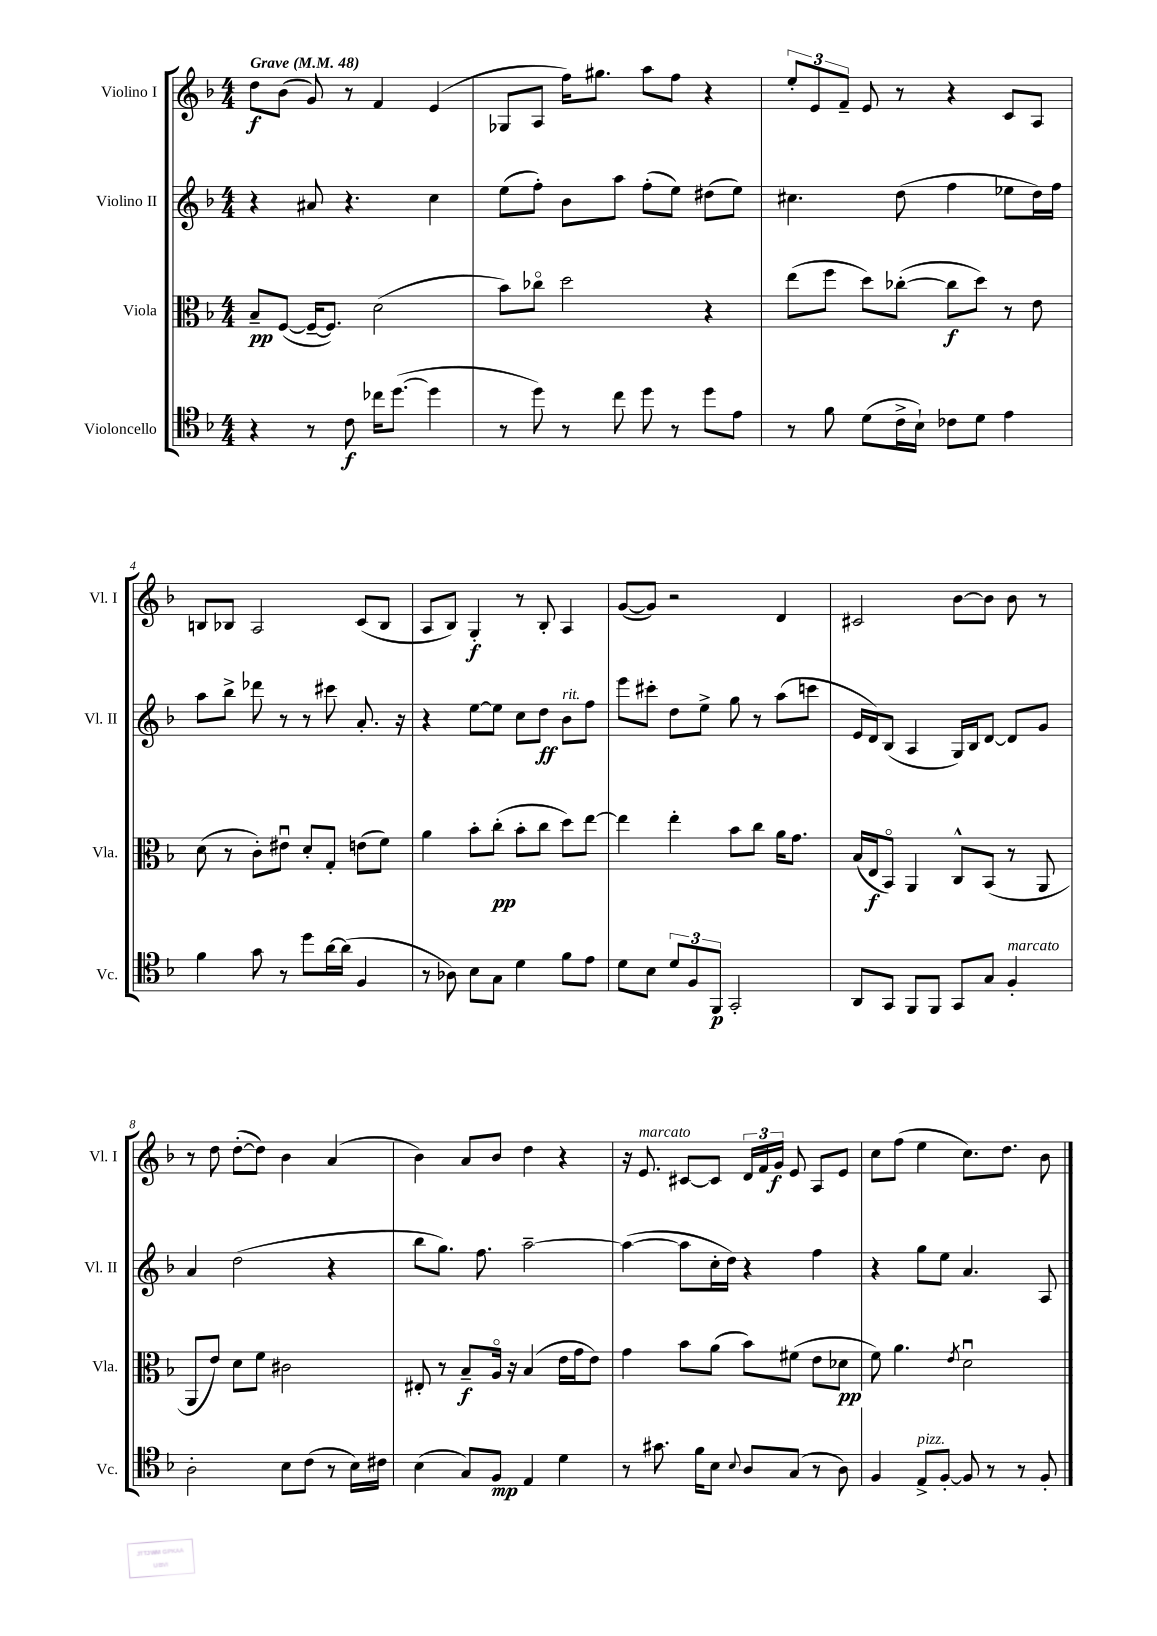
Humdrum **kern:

**kern	**dynam	**kern	**dynam	**kern	**dynam	**kern	**dynam
*part4	*part4	*part3	*part3	*part2	*part2	*part1	*part1
*staff4	*staff4	*staff3	*staff3	*staff2	*staff2	*staff1	*staff1
*I"Violoncello	*	*I"Viola	*	*I"Violino II	*	*I"Violino I	*
*I'Vc.	*	*I'Vla.	*	*I'Vl. II	*	*I'Vl. I	*
*clefC4	*	*clefC3	*	*clefG2	*	*clefG2	*
*k[b-]	*	*k[b-]	*	*k[b-]	*	*k[b-]	*
*M4/4	*	*M4/4	*	*M4/4	*	*M4/4	*
*MM48	*	*MM48	*	*MM48	*	*MM48	*
=1	=1	=1	=1	=1	=1	=1	=1
!	!	!	!	!	!	!LO:TX:a:B:t=Grave	!
4r	.	8B-~/L	pp	4r	.	8dd\L	f
.	.	([8F/J	.	.	.	(8b-\J	.
8r	.	16F~/KL_	.	8a#X/	.	8g/)	.
.	.	8.F/J])	.	.	.	.	.
8c\	f	.	.	4.r	.	8r	.
16cc-X\KL	.	(2d\	.	.	.	4f/	.
([8.dd\J	.	.	.	.	.	.	.
4dd\]	.	.	.	4cc\	.	(4e/	.
=2	=2	=2	=2	=2	=2	=2	=2
8r	.	8b-\L)	.	(8ee\L	.	8G-X/L	.
8dd\)	.	8cc-X\J	.	8ff'\J)	.	8A/J	.
8r	.	2dd\	.	8b-\L	.	16ff\KL)	.
.	.	.	.	.	.	8.gg#X\J	.
8cc\	.	.	.	8aa\J	.	.	.
8dd\	.	.	.	(8ff'\L	.	8aa\L	.
8r	.	.	.	8ee\J)	.	8ff\J	.
8dd\L	.	4r	.	(8dd#X\L	.	4r	.
8e\J	.	.	.	8ee\J)	.	.	.
=3	=3	=3	=3	=3	=3	=3	=3
8r	.	(8ee\L	.	4.cc#X\	.	12ee'/L	.
.	.	.	.	.	.	12e/	.
8f\	.	8ff\J	.	.	.	.	.
.	.	.	.	.	.	12f~/J	.
(8d\L	.	8dd\L)	.	.	.	8e/	.
16c^\L	.	([8cc-X'\J	.	(8dd\	.	8r	.
16B-`\JJ)	.	.	.	.	.	.	.
8c-X\L	.	8cc-\L]	f	4ff\	.	4r	.
8d\J	.	8dd\J)	.	.	.	.	.
4e\	.	8r	.	8ee-X\L	.	8c/L	.
.	.	8e\	.	16dd\L)	.	8A/J	.
.	.	.	.	16ff\JJ	.	.	.
!!LO:LB:g=z
=4	=4	=4	=4	=4	=4	=4	=4
4f\	.	(8d\	.	8aa\L	.	8Bn/L	.
.	.	8r	.	8bb-^\J	.	8B-X/J	.
8g\	.	8c'\L)	.	8ddd-X\	.	2A/	.
8r	.	8e#Xu\J	.	8r	.	.	.
8dd\L	.	8d'/L	.	8r	.	.	.
[16a\L	.	8G'/J	.	8ccc#X\	.	.	.
(16a\JJ]	.	.	.	.	.	.	.
4F/	.	(8en\L	.	8.a'/	.	(8c/L	.
.	.	8f\J)	.	.	.	8B-/J	.
.	.	.	.	16r	.	.	.
=5	=5	=5	=5	=5	=5	=5	=5
8r	.	4a\	.	4r	.	8A/L	.
8A-X\)	.	.	.	.	.	8B-/J)	.
8B-\L	.	8b-'\L	.	[8ee\L	.	4G'/	f
8G\J	.	(8cc'\J	pp	8ee\J]	.	.	.
4d\	.	8b-'\L	.	8cc\L	.	8r	.
.	.	8cc\J	.	8dd\J	ff	8B-'/	.
!	!	!	!	!LO:TX:a:i:t=rit.	!	!	!
8f\L	.	8dd\L)	.	8b-\L	.	4A/	.
8e\J	.	[8ee\J	.	8ff\J	.	.	.
=6	=6	=6	=6	=6	=6	=6	=6
8d\L	.	4ee\]	.	8eee\L	.	([8g/L	.
8B-\J	.	.	.	8ccc#X'\J	.	8g/J])	.
12d/L	.	4ee'\	.	8dd\L	.	2r	.
12F/	.	.	.	.	.	.	.
.	.	.	.	8ee^\J	.	.	.
12FF/J	p	.	.	.	.	.	.
2GG'/	.	8b-\L	.	8gg\	.	.	.
.	.	8cc\J	.	8r	.	.	.
.	.	16a\KL	.	(8aa\L	.	4d/	.
.	.	8.g\J	.	.	.	.	.
.	.	.	.	8cccn\J	.	.	.
=7	=7	=7	=7	=7	=7	=7	=7
8AA/L	.	(16B-/LL	.	16e/LL	.	2c#X/	.
.	.	16E/J	f	16d/J)	.	.	.
8GG/J	.	8BB-/J)	.	(8B-/J	.	.	.
8FF/L	.	4AA/	.	4A/	.	.	.
8FF/J	.	.	.	.	.	.	.
8GG/L	.	8C^^/L	.	16G/LL)	.	[8b-\L	.
.	.	.	.	16B-/J	.	.	.
8G/J	.	(8BB-/J	.	[8d/J	.	8b-\J]	.
!LO:TX:a:i:t=marcato	!	!	!	!	!	!	!
4F'/	.	8r	.	8d/L]	.	8b-\	.
.	.	8AA/	.	8g/J	.	8r	.
!!LO:LB:g=z
=8	=8	=8	=8	=8	=8	=8	=8
2A'\	.	8AA/L	.	4a/	.	8r	.
.	.	8e/J)	.	.	.	8dd\	.
.	.	8d\L	.	(2dd\	.	([8dd'\L	.
.	.	8f\J	.	.	.	8dd\J])	.
8B-\L	.	2c#X\	.	.	.	4b-\	.
(8c\J	.	.	.	.	.	.	.
8r	.	.	.	4r	.	(4a/	.
16B-\LL)	.	.	.	.	.	.	.
16c#X\JJ	.	.	.	.	.	.	.
=9	=9	=9	=9	=9	=9	=9	=9
(4B-\	.	8E#X'/	.	8bb-\L	.	4b-\)	.
.	.	8r	.	8.gg\J)	.	.	.
8G/L)	.	8B-~/L	f	.	.	8a/L	.
.	.	.	.	8.ff\	.	.	.
8F/J	mp	16A/Jk	.	.	.	8b-/J	.
.	.	16r	.	.	.	.	.
4E/	.	(4B-/	.	[2aa~\	.	4dd\	.
4d\	.	16e\LL	.	.	.	4r	.
.	.	16g\J	.	.	.	.	.
.	.	8e\J)	.	.	.	.	.
=10	=10	=10	=10	=10	=10	=10	=10
8r	.	4g\	.	(4aa\_	.	16r	.
!	!	!	!	!	!	!LO:TX:a:i:t=marcato	!
.	.	.	.	.	.	8.e/	.
8.g#X\	.	.	.	.	.	.	.
.	.	8b-\L	.	8aa\L]	.	[8c#X/L	.
16f\KL	.	.	.	.	.	.	.
8B-\J	.	(8a\J	.	16cc'\L	.	8c#/J]	.
.	.	.	.	16dd\JJ)	.	.	.
8qqB-/	.	.	.	.	.	.	.
8A/L	.	8b-\L)	.	4r	.	24d/LL	.
.	.	.	.	.	.	24f/	.
.	.	.	.	.	.	24g/JJ	f
(8G/J	.	(8f#X\J	.	.	.	8e/	.
8r	.	8e\L	.	4ff\	.	8A/L	.
8A\)	.	8d-X\J	pp	.	.	8e/J	.
=11	=11	=11	=11	=11	=11	=11	=11
4F/	.	8f\)	.	4r	.	8cc\L	.
.	.	4.a\	.	.	.	(8ff\J	.
!LO:TX:a:i:t=pizz.	!	!	!	!	!	!	!
8E^/L	.	.	.	8gg\L	.	4ee\	.
[8F'/J	.	.	.	8ee\J	.	.	.
.	.	8qe/	.	.	.	.	.
8F/]	.	2du\	.	4.a/	.	8.cc\L)	.
8r	.	.	.	.	.	.	.
.	.	.	.	.	.	8.dd\J	.
8r	.	.	.	.	.	.	.
8F'/	.	.	.	8A/	.	8b-\	.
==	==	==	==	==	==	==	==
*-	*-	*-	*-	*-	*-	*-	*-
